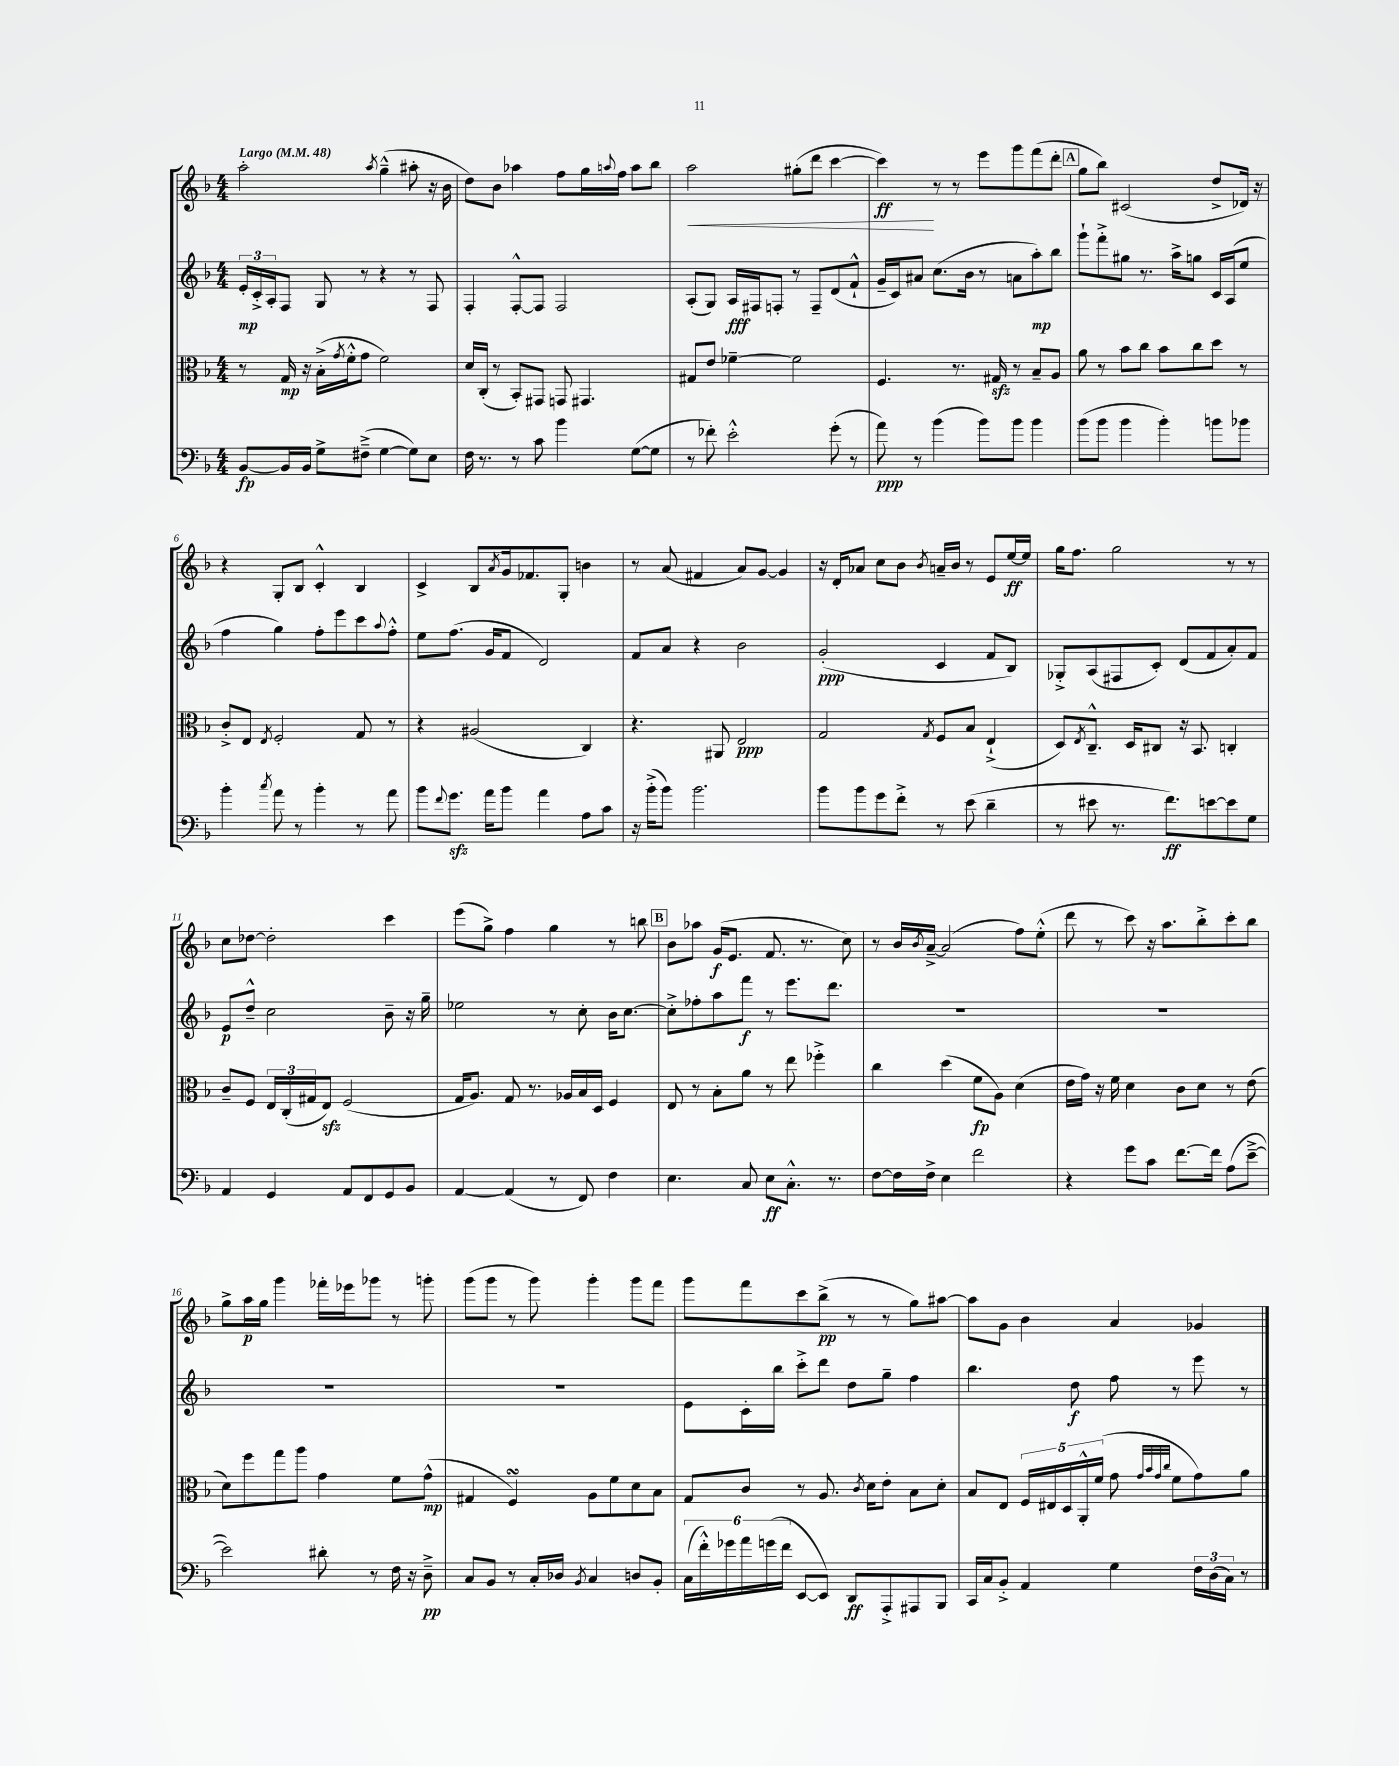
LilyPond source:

<<
\new StaffGroup <<
\new Staff = "s0" {
    \clef treble \key f \major \numericTimeSignature \time 4/4 \tempo "Largo" 4 = 48
    a''2-. \acciaccatura { a''8 } g''4---^( ais''8-. r16 bes'16 |
    d''8) bes'8 aes''4 f''8 g''16 \appoggiatura { a''8 } f''16 a''8 bes''8 |
    a''2\< gis''8-.( d'''8 c'''4~ |
    c'''4\ff\!) r8 r8 e'''8 g'''8 f'''8( d'''8-. |
    \mark \markup { \box "A" } g''8 bes''8) cis'2( d''8-> des'16) r16 |
    r4 g8-. bes8 c'4-.-^ bes4 |
    c'4-> bes8 \acciaccatura { a'8 } g'16 fes'8. g8-. b'4 |
    r8 a'8( fis'4 a'8) g'8~ g'4 |
    r16 d'16-. aes'8 c''8 bes'8 \acciaccatura { bes'8 } a'16-- bes'16 r8 e'8 e''16~\ff e''16 |
    g''16 f''8. g''2 r8 r8 |
    c''8 des''8~ des''2-. c'''4 |
    e'''8( g''8->) f''4 g''4 r8 b''8 |
    \mark \markup { \box "B" } bes'8 aes''8 g'16\f( e'8. f'8. r8. c''8) |
    r8 bes'16 \acciaccatura { bes'8 } a'16~---> a'2( f''8) e''8-.-^( |
    d'''8 r8 c'''8) r16 a''8. bes''8-.-> c'''8-. bes''8 |
    g''8-> a''16\p g''16 g'''4 fes'''16-. ees'''16 ges'''8 r8 g'''8-. |
    g'''8( g'''8 r8 g'''8) g'''4-. g'''8 f'''8 |
    g'''8 f'''8 c'''8 bes''8->\pp( r8 r8 g''8) ais''8~ |
    ais''8 g'8 bes'4 a'4 ges'4 \bar "|." |
}
\new Staff = "s1" {
    \clef treble \key f \major \numericTimeSignature \time 4/4
    \tuplet 3/2 { e'16-.\mp c'16-.-> a16-. } f8 g8 r8 r4 r8 f8 |
    f4-. f8~-.-^ f8 f2 |
    a8-.( g8) a16\fff fis16 f8-. r8 f8-- d'8( f'8-!-^ |
    g'16-- c'16) ais'8 c''8.( bes'16 r8 a'8 a''8-.\mp) bes''8 |
    \mark \markup { \box "A" } g'''8-! f'''8-.-> gis''8 r8. a''16-> g''8 c'16 a16( e''8 |
    f''4 g''4) f''8-. e'''8 c'''8 \appoggiatura { a''8 } f''8-.-^ |
    e''8 f''8.( g'16 f'8 d'2) |
    f'8 a'8 r4 bes'2 |
    g'2-.\ppp( c'4 f'8 bes8) |
    ges8-.-> a8( fis8 c'8-.) d'8( f'8 a'8-.) f'8 |
    e'8\p d''8---^ c''2 bes'8-- r16 g''16-- |
    ees''2 r8 c''8-. bes'16 c''8.~ |
    \mark \markup { \box "B" } c''8-.-> fes''8-. a''8 f'''8\f r8 e'''8. d'''8. |
    R1 |
    R1 |
    R1 |
    R1 |
    e'8 c'16-. bes''16 c'''8-.-> d'''8 d''8 g''8-- f''4 |
    bes''4. d''8\f f''8 r8 e'''8 r8 \bar "|." |
}
\new Staff = "s2" {
    \clef alto \key f \major \numericTimeSignature \time 4/4
    r8 g16\mp r16 bes16-.->( \acciaccatura { g'8 } f'16-.-^ g'8 f'2) |
    d'16 c16-.( r8 bes,8-.) gis,8 g,8 gis,4. |
    gis8 e'8 fes'4~-- fes'2 |
    f4. r8. gis16\sfz r8 bes8-- a8 |
    \mark \markup { \box "A" } a'8 r8 bes'8 c''8 bes'8 c''8 d''8 r8 |
    c'8-.-> e8 \acciaccatura { e8 } f2-. g8 r8 |
    r4 ais2( c4) |
    r4. ais,8 e2\ppp |
    g2 \acciaccatura { g8 } f8 bes8 e4-!->( |
    d8) \acciaccatura { e8 } c8.---^ d16 cis8 r16 bes,8. c4-. |
    c'8-- f8 \tuplet 3/2 { e16 c16-.( gis16 } e8\sfz) f2( |
    g16 a8.) g8 r8. aes16 bes16 d16 f4 |
    \mark \markup { \box "B" } e8 r8 bes8-. a'8 r8 e''8 fes''4-.-> |
    c''4 d''4( f'8\fp a8) d'4( |
    e'16 g'16) r16 f'16 d'4 c'8 d'8 r8 e'8( |
    d'8) f''8 g''8 a''8 g'4 f'8 g'8-^\mp( |
    gis4 f4\turn) a8 f'8 d'8 bes8 |
    g8 c'8 r8 a8. \acciaccatura { c'8 } d'16 e'8-. bes8 d'8-. |
    bes8 e8 \tuplet 5/4 { f16 eis16 d16 a,16-.-^ f'16( } g'8 \grace { g'32 bes'32 g'32 c''32 } f'8 g'8) a'8 \bar "|." |
}
\new Staff = "s3" {
    \clef bass \key f \major \numericTimeSignature \time 4/4
    bes,8~\fp bes,16 bes,16 g8-> fis8--->( g4~ g8) e8 |
    f16 r8. r8 c'8 bes'4 g8~( g8 |
    r8 fes'8-.) e'2-.-^ g'8-.( r8 |
    a'8\ppp) r8 bes'4( bes'8) bes'8 bes'4 |
    \mark \markup { \box "A" } bes'8( bes'8 bes'4 bes'4-.) b'8 bes'8 |
    bes'4-. \acciaccatura { c''8 } a'8 r8 bes'4-. r8 a'8 |
    bes'8 \appoggiatura { f'8 } g'8.\sfz a'16 bes'8 a'4 a8 c'8 |
    r16 bes'16-.->( bes'8) bes'2. |
    bes'8 bes'8 g'8 f'8-.-> r8 e'8( d'4-- |
    r8 eis'8 r8. f'8.\ff) e'8~ e'8 g8 |
    a,4 g,4 a,8 f,8 g,8 bes,8 |
    a,4~ a,4( r8 f,8) f4 |
    \mark \markup { \box "B" } e4. c8 e8\ff c8.-.-^ r8. |
    f8~ f16 f16-> e4 f'2 |
    r4 g'8 c'8 f'8.~ f'16 a8( e'8~---> |
    e'2) dis'8-. r8 f16 r16 d8--->\pp |
    c8 bes,8 r8 c16-. des16 \acciaccatura { bes,8 } c4 d8 bes,8-. |
    \tuplet 6/4 { c16( f'16-.-^) ges'16 a'16 g'16( f'16 } e,8~ e,8) d,8\ff a,,8-.-> ais,,8 bes,,8 |
    c,16 c16 bes,8-.-> a,4 g4 \tuplet 3/2 { f16 d16( c16) } r8 \bar "|." |
}
>>
>>
